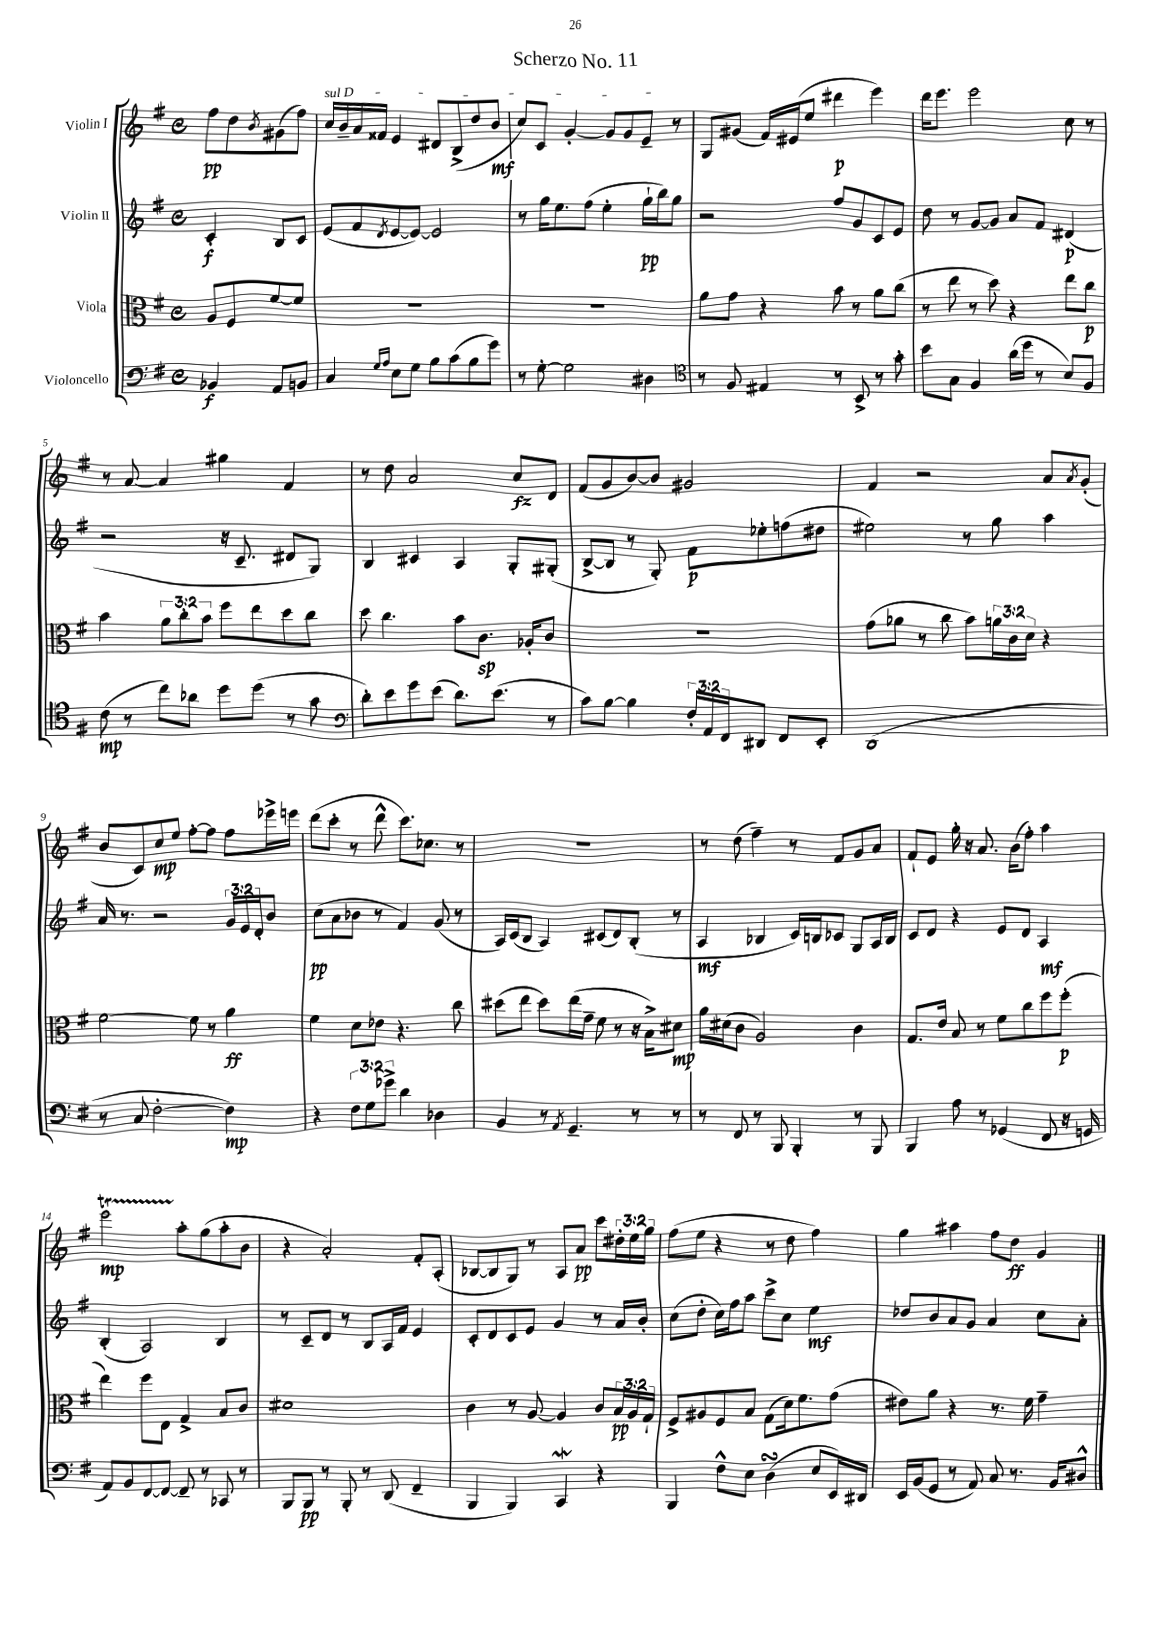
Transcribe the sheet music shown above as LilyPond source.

\header { title = "Scherzo No. 11" }
<<
\new StaffGroup <<
\new Staff = "s0" \with { instrumentName = "Violin I" } {
    \clef treble \key g \major \defaultTimeSignature \time 4/4 \override Staff.TupletNumber.text = #tuplet-number::calc-fraction-text \partial 2
    fis''8\pp d''8 \acciaccatura { b'8 } gis'8( fis''8) |
    \once \override TextSpanner.bound-details.left.text = \markup { \italic "sul D" } c''16\startTextSpan b'16-- a'16 fisis'16 e'4 dis'8 b8->( d''8 b'8\mf |
    c''8) c'8 g'4~-. g'8 g'8 e'8--\stopTextSpan r8 |
    g8 gis'8( fis'16) eis'16( e''8 dis'''4\p e'''4) |
    d'''16 e'''8. e'''2 c''8 r8 |
    r8 a'8~ a'4 gis''4 fis'4 |
    r8 d''8 a'2 c''8\fz d'8 |
    fis'8( g'8 b'8~) b'8 gis'2 |
    fis'4 r2 a'8 \acciaccatura { a'8 } g'8-.( |
    b'8 c'8) c''8\mp e''8 fis''8~-. fis''8 fis''8 ees'''16-> e'''16 |
    d'''8( c'''8-. r8 d'''8-^ c'''8.) ces''8. r8 |
    R1 |
    r8 d''8( fis''4--) r8 fis'8 g'8 a'8 |
    fis'8-! e'8 g''16-. r16 a'8. b'16( fis''8-.) a''4 |
    e'''2\startTrillSpan\mp a''8-.\stopTrillSpan g''8( a''8-. b'8 |
    r4 a'2-.) fis'8-. a8-.( |
    bes8~ bes8 g8) r8 a8 a'8\pp c'''8 \tuplet 3/2 { dis''16-. e''16 g''16 } |
    fis''8( e''8 r4 r8 d''8 fis''4) |
    g''4 ais''4 fis''8 d''8\ff g'4 \bar "|." |
}
\new Staff = "s1" \with { instrumentName = "Violin II" } {
    \clef treble \key g \major \defaultTimeSignature \time 4/4 \override Staff.TupletNumber.text = #tuplet-number::calc-fraction-text \partial 2
    c'4-.\f b8 c'8 |
    e'8( fis'8 \acciaccatura { d'8 } e'8~ e'8~) e'2 |
    r8 g''16 e''8. fis''8( e''4-. g''16-!\pp b''16) g''8 |
    r2 fis''8 g'8 c'8 e'8 |
    d''8 r8 g'8~ g'8 a'8 fis'8 dis'4\p( |
    r2 r16 c'8.-- dis'8 g8) |
    b4 cis'4 a4 g8-. gis8-.( |
    b8~-> b8 r8 g8-.) fis'8\p ees''8-. f''8( dis''8 |
    eis''2) r8 g''8 a''4 |
    a'16 r8. r2 \tuplet 3/2 { g'16 e'16 d'16-. } b'8 |
    c''8\pp( a'8 bes'8 r8 fis'4) g'8( r8 |
    a16) c'16( b8 a4) cis'8( d'8) b8-.( r8 |
    a4\mf bes4 c'16) b16 ces'8 g8 a16 b16 |
    c'8 d'8 r4 e'8 d'8 a4\mf |
    b4-.( a2) b4 |
    r8 c'8-- d'8 r8 b8 a16 fis'16 e'4 |
    c'8-. d'8 c'8 e'8 g'4 r8 a'16 b'16-. |
    c''8( d''8-. c''16) fis''16 a''8 c'''8-> c''8 e''4\mf |
    des''8 b'8 a'8 g'8 a'4 c''8 a'8-. \bar "|." |
}
\new Staff = "s2" \with { instrumentName = "Viola" } {
    \clef alto \key g \major \defaultTimeSignature \time 4/4 \override Staff.TupletNumber.text = #tuplet-number::calc-fraction-text \partial 2
    a8 fis8 fis'8~ fis'8 |
    R1 |
    R1 |
    a'8 g'8 r4 b'8 r8 a'8 c''8( |
    r8 e''8 r8 d''8) r4 e''8 c''8\p |
    b'4 \tuplet 3/2 { a'8 c''8-. b'8 } fis''8 e''8 d''8 c''8 |
    d''8 c''4. b'8 c'8.\sp aes16-. c'8 |
    R1 |
    g'8( aes'8 r8 c''8 b'8) \tuplet 3/2 { a'16 c'16 d'16 } r4 |
    fis'2~ fis'8 r8 a'4\ff |
    fis'4 d'8 ees'8 r4. c''8 |
    dis''8( e''8 dis''8) e''16( g'16-- fis'8 r8 r16 b16->) dis'8\mp |
    a'16 dis'16( c'8 a2) c'4 |
    g8. e'16 b8 r8 fis'8 c''8 fis''8 fis''8-.\p( |
    e''4) fis''8 e8 g4-> b8 c'8 |
    dis'1 |
    c'4 r8 a8~ a4 c'8 \tuplet 3/2 { b16\pp a16 g16-! } |
    fis8-> ais8 fis8 b8 g8( d'16) fis'8. g'8( |
    eis'8) a'8 r4 r8. fis'16 g'4-- \bar "|." |
}
\new Staff = "s3" \with { instrumentName = "Violoncello" } {
    \clef bass \key g \major \defaultTimeSignature \time 4/4 \override Staff.TupletNumber.text = #tuplet-number::calc-fraction-text \partial 2
    bes,4\f a,8 b,8 |
    c4 \grace { g16 a16 } e8 g8 b8 c'8( b8 g'8) |
    r8 g8~-. g2 dis4 |
    \clef tenor r8 fis8 eis4 r8 b,8-> r8 g'8-. |
    b'8 g8 fis4 a'16( d''16 r8 b8) fis8 |
    c'8\mp( r8 c''8) aes'8 d''8 d''8( r8 g'8 |
    \clef bass d'8-.) e'8 g'8 e'8( d'8.) e'8.( r8 |
    c'8) b8~ b4 \tuplet 3/2 { fis16-. a,16 fis,16 } dis,8 fis,8 e,8-. |
    d,1( |
    r8 c8 fis2~-. fis4\mp) |
    r4 \tuplet 3/2 { fis8 g8 ges'8-> } d'4 des4 |
    b,4 r8 \acciaccatura { a,8 } g,4.-- r8 r8 |
    r8 fis,8 r8 b,,8 b,,4-. r8 b,,8 |
    b,,4 a8 r8 ges,4( fis,8 r16 g,16 |
    a,8) b,8 fis,8~ fis,8~ fis,8-- r8 ces,8 r8 |
    b,,8 b,,8\pp r8 b,,8-. r8 d,8( fis,4-- |
    b,,4 b,,4) c,4\mordent r4 |
    b,,4 fis8-^ e8 d4\turn( e8 e,16) dis,16 |
    e,16 b,16( g,8 r8 a,8) c8 r8. b,16 dis8-^ \bar "|." |
}
>>
>>
